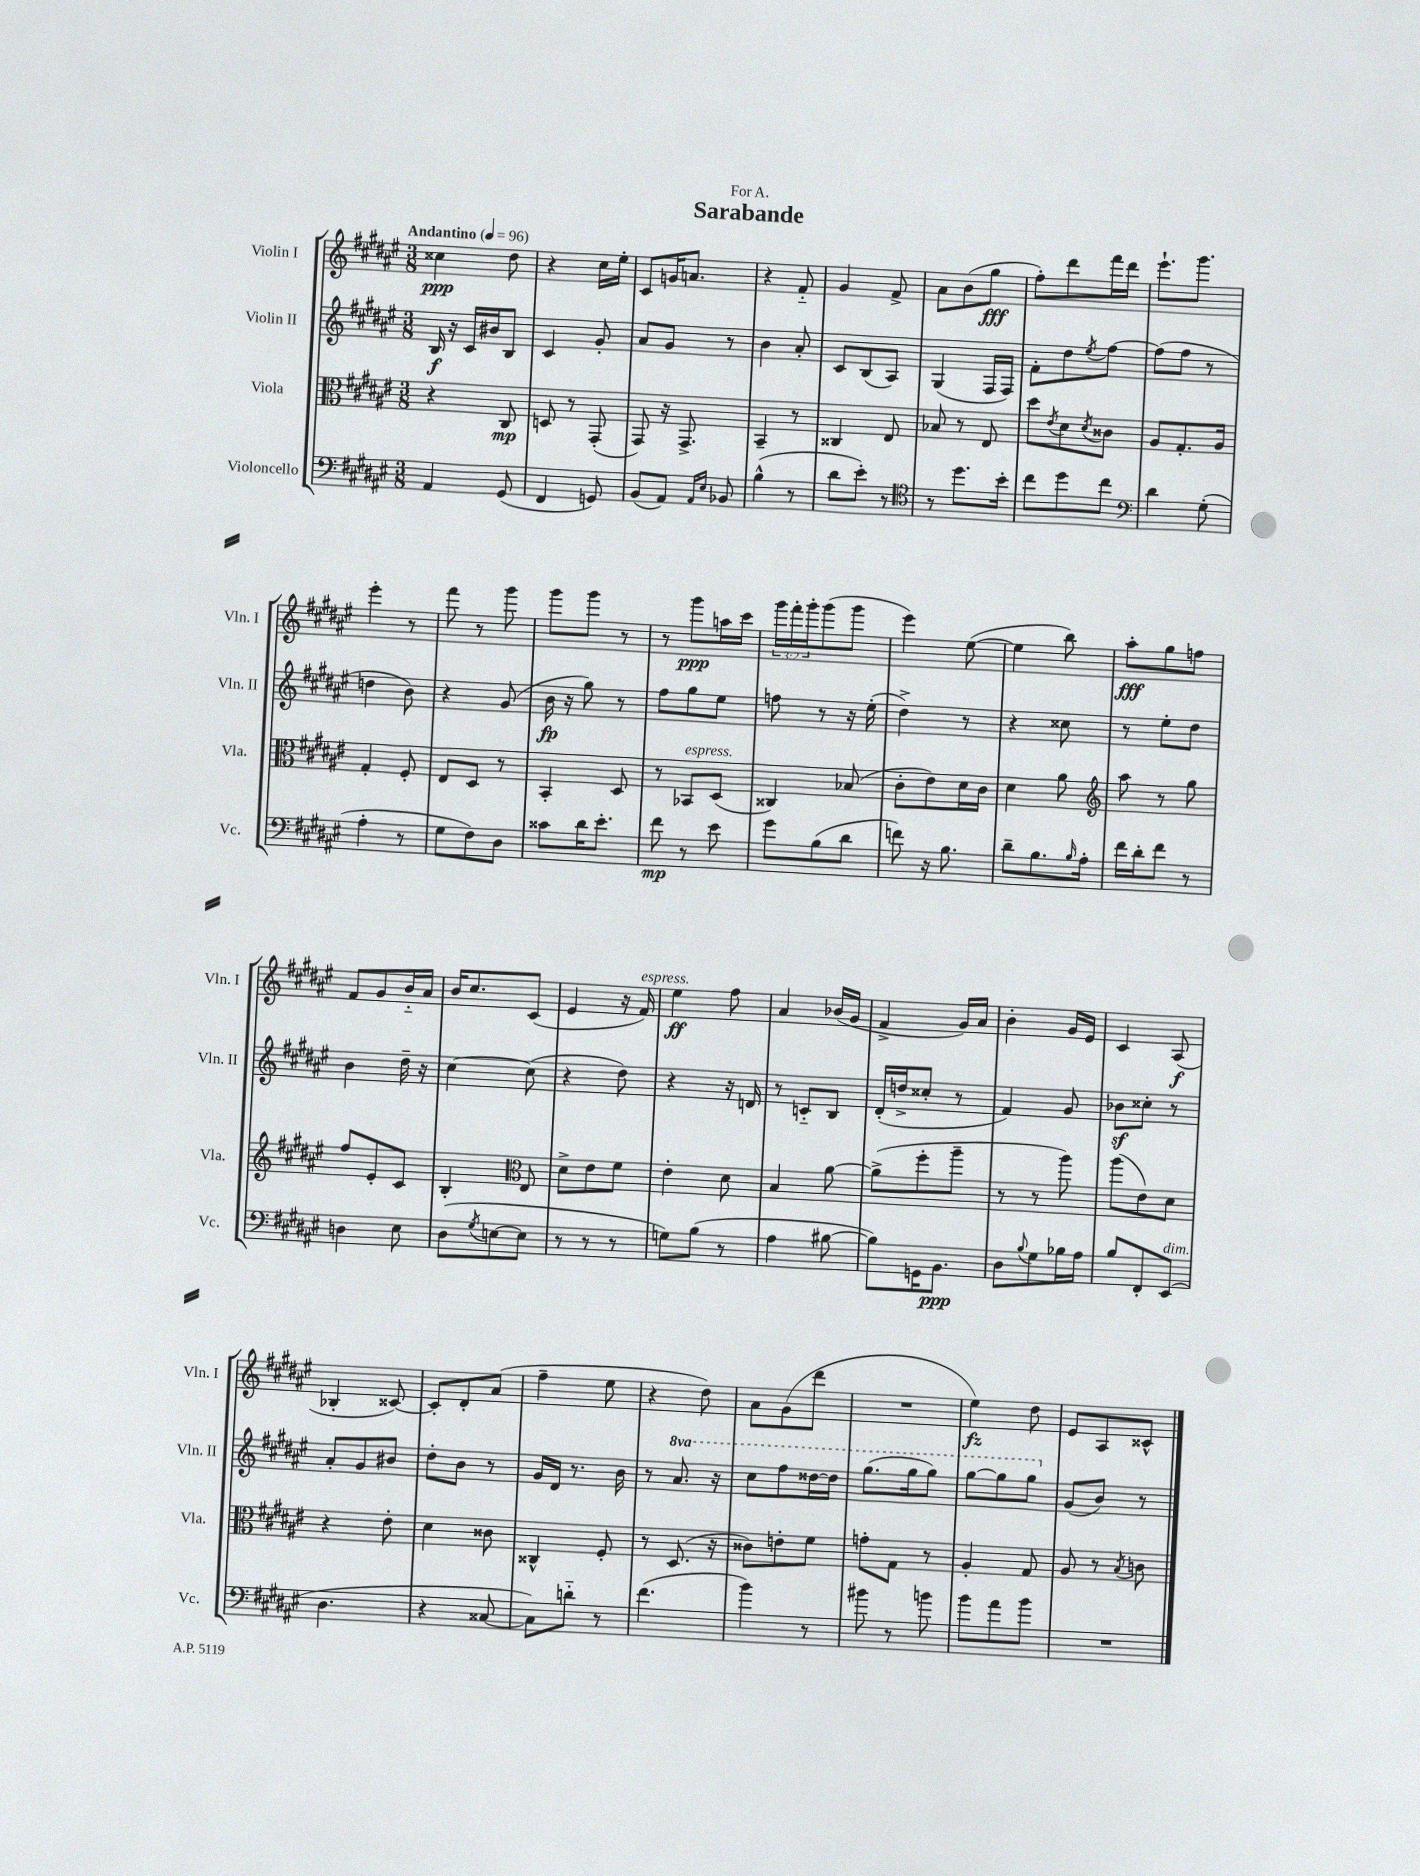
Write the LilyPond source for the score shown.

\header { title = "Sarabande" dedication = "For A." }
<<
\new StaffGroup <<
\new Staff = "s0" \with { instrumentName = "Violin I" shortInstrumentName = "Vln. I" } {
    \clef treble \key fis \major \numericTimeSignature \time 3/8 \override Staff.TupletNumber.text = #tuplet-number::calc-fraction-text \tempo "Andantino" 4 = 96
    cisis''4\ppp dis''8 |
    r4 cis''16 eis''16-. |
    cis'8 g'16 a'8. |
    r4 fis'8-_ |
    gis'4 fis'8-> |
    ais'8 b'8( gis''8\fff |
    fis''8-.) dis'''8 fis'''16 dis'''16 |
    eis'''8.-! gis'''8. |
    eis'''4-. r8 |
    fis'''8 r8 gis'''8 |
    gis'''8 gis'''8 r8 |
    r8 gis'''8\ppp a''16 cis'''16 |
    \tuplet 3/2 { gis'''16 fis'''16-. gis'''16-. } gis'''8( gis'''8 |
    eis'''4) eis''8~( |
    eis''4 b''8) |
    ais''8-.\fff gis''8 f''8 |
    fis'8 gis'8 b'16-_ ais'16 |
    b'16 cis''8. cis'8( |
    eis'4 r16 fis'16^\markup { \italic "espress." }) |
    eis''4\ff fis''8 |
    ais'4 bes'16( gis'16 |
    fis'4-> gis'16) ais'16 |
    b'4-. gis'16 eis'16 |
    cis'4 ais8\f( |
    bes4-. cisis'8~) |
    cisis'8-. dis'8-. ais'8( |
    fis''4-- eis''8 |
    r4 dis''8) |
    ais'8 gis'8( dis'''8 |
    R4. |
    eis''4\fz) dis''8 |
    eis'8 ais8 cisis'8-^ \bar "|." |
}
\new Staff = "s1" \with { instrumentName = "Violin II" shortInstrumentName = "Vln. II" } {
    \clef treble \key fis \major \numericTimeSignature \time 3/8 \set Staff.ottavationMarkups = #ottavation-simple-ordinals
    b16\f r16 cis'16 bis'16 b8 |
    cis'4 gis'8-. |
    ais'8 gis'8 r8 |
    b'4 ais'8-. |
    cis'8 b8( ais8) |
    gis4( fis16 fis16) |
    fis'8-. dis''8 \acciaccatura { eis''8 } fis''8~ |
    fis''8( fis''8 r8 |
    d''4 b'8) |
    r4 gis'8( |
    b'16\fp r16 gis''8) r8 |
    fis''8 gis''8 eis''8 |
    f''8 r8 r16 eis''16-.( |
    dis''4->) r8 |
    r4 cisis''8 |
    r8 eis''8-. dis''8 |
    b'4 dis''16-- r16 |
    cis''4~ cis''8( |
    r4 dis''8) |
    r4 r16 d'16 |
    r8 c'8-_ b8 |
    dis'16-.( d''16-> cisis''8-. r8 |
    fis'4) gis'8 |
    bes'8\sf cisis''8-. r8 |
    ais'8-. gis'8 bis'8 |
    dis''8-. b'8 r8 |
    gis'16 dis'16 r8. b'16 |
    r8 \ottava #1 ais''8. r16 |
    cis'''8 fis'''8 disis'''16~ disis'''16 |
    gis'''8.( gis'''16 gis'''8) |
    gis'''8~ gis'''8 gis'''8 \ottava #0 |
    gis'8( b'8) r8 \bar "|." |
}
\new Staff = "s2" \with { instrumentName = "Viola" shortInstrumentName = "Vla." } {
    \clef alto \key fis \major \numericTimeSignature \time 3/8
    r4 cis8\mp |
    d8 r8 gis,8-.( |
    gis,8) r16 gis,8.-> |
    b,4-- r8 |
    cisis4 eis8 |
    bes8 r8 eis8 |
    dis''8 \acciaccatura { eis'8 } dis'8 \acciaccatura { dis'8 } cisis'8 |
    ais8 gis8.-. ais16 |
    gis4-. fis8-. |
    eis8 dis8 r8 |
    b,4-. dis8 |
    r8 bes,8^\markup { \italic "espress." } dis8( |
    cisis4) bes8( |
    cis'8-. eis'8) dis'16 cis'16 |
    dis'4 ais'8 |
    \clef treble ais''8 r8 gis''8 |
    fis''8 eis'8-. cis'8 |
    b4-. \clef alto eis8 |
    dis'8-> eis'8 fis'8 |
    eis'4-. dis'8 |
    b4 ais'8~ |
    ais'8->( fis''8-. ais''8-- |
    r8 r8 ais''8) |
    ais''8( eis'8) dis'8 |
    r4 eis'8-. |
    dis'4 cisis'8 |
    cisis4-^ fis8-. |
    r8 dis8.( r16 |
    cisis'8) e'8-. fis'8 |
    g'8-. gis8 r8 |
    ais4-. gis8 |
    ais8 r8 \acciaccatura { b8 } c'8 \bar "|." |
}
\new Staff = "s3" \with { instrumentName = "Violoncello" shortInstrumentName = "Vc." } {
    \clef bass \key fis \major \numericTimeSignature \time 3/8
    ais,4 gis,8( |
    fis,4 g,8) |
    b,8( ais,8) \grace { ais,16 eis16 } bes,8 |
    b4-^( r8 |
    dis'8 eis'8-.) r8 |
    \clef tenor r8 dis''8. b'16-. |
    cis''8 dis''8 cis''8 |
    \clef bass dis'4 gis8-.( |
    ais4-. r8 |
    gis8 fis8) dis8 |
    cisis'8 dis'16 eis'8.-. |
    fis'8\mp r8 eis'8 |
    gis'8 b8( dis'8 |
    f'8) r16 b8. |
    dis'8-- b8. \grace { b16 } ais16-. |
    fis'16 dis'16-. fis'8 r8 |
    d4 eis8 |
    dis8( \acciaccatura { gis8 } e8~ e8 |
    r8 r8 r8 |
    g8) b8( r8 |
    ais4 bis8~ |
    bis8) g,16 b,8.\ppp |
    dis8 \appoggiatura { b8 } gis8 bes16 ais16 |
    b8 fis,8-. eis,8^\markup { \italic "dim." }( |
    dis4. |
    r4 cisis8~ |
    cisis8) d'8-_ r8 |
    fis'4.( |
    b'4) r8 |
    bis'8 r8 b'8 |
    b'8 ais'8 b'8 |
    R4. \bar "|." |
}
>>
>>
\layout { \context { \Score \remove "Bar_number_engraver" } }
